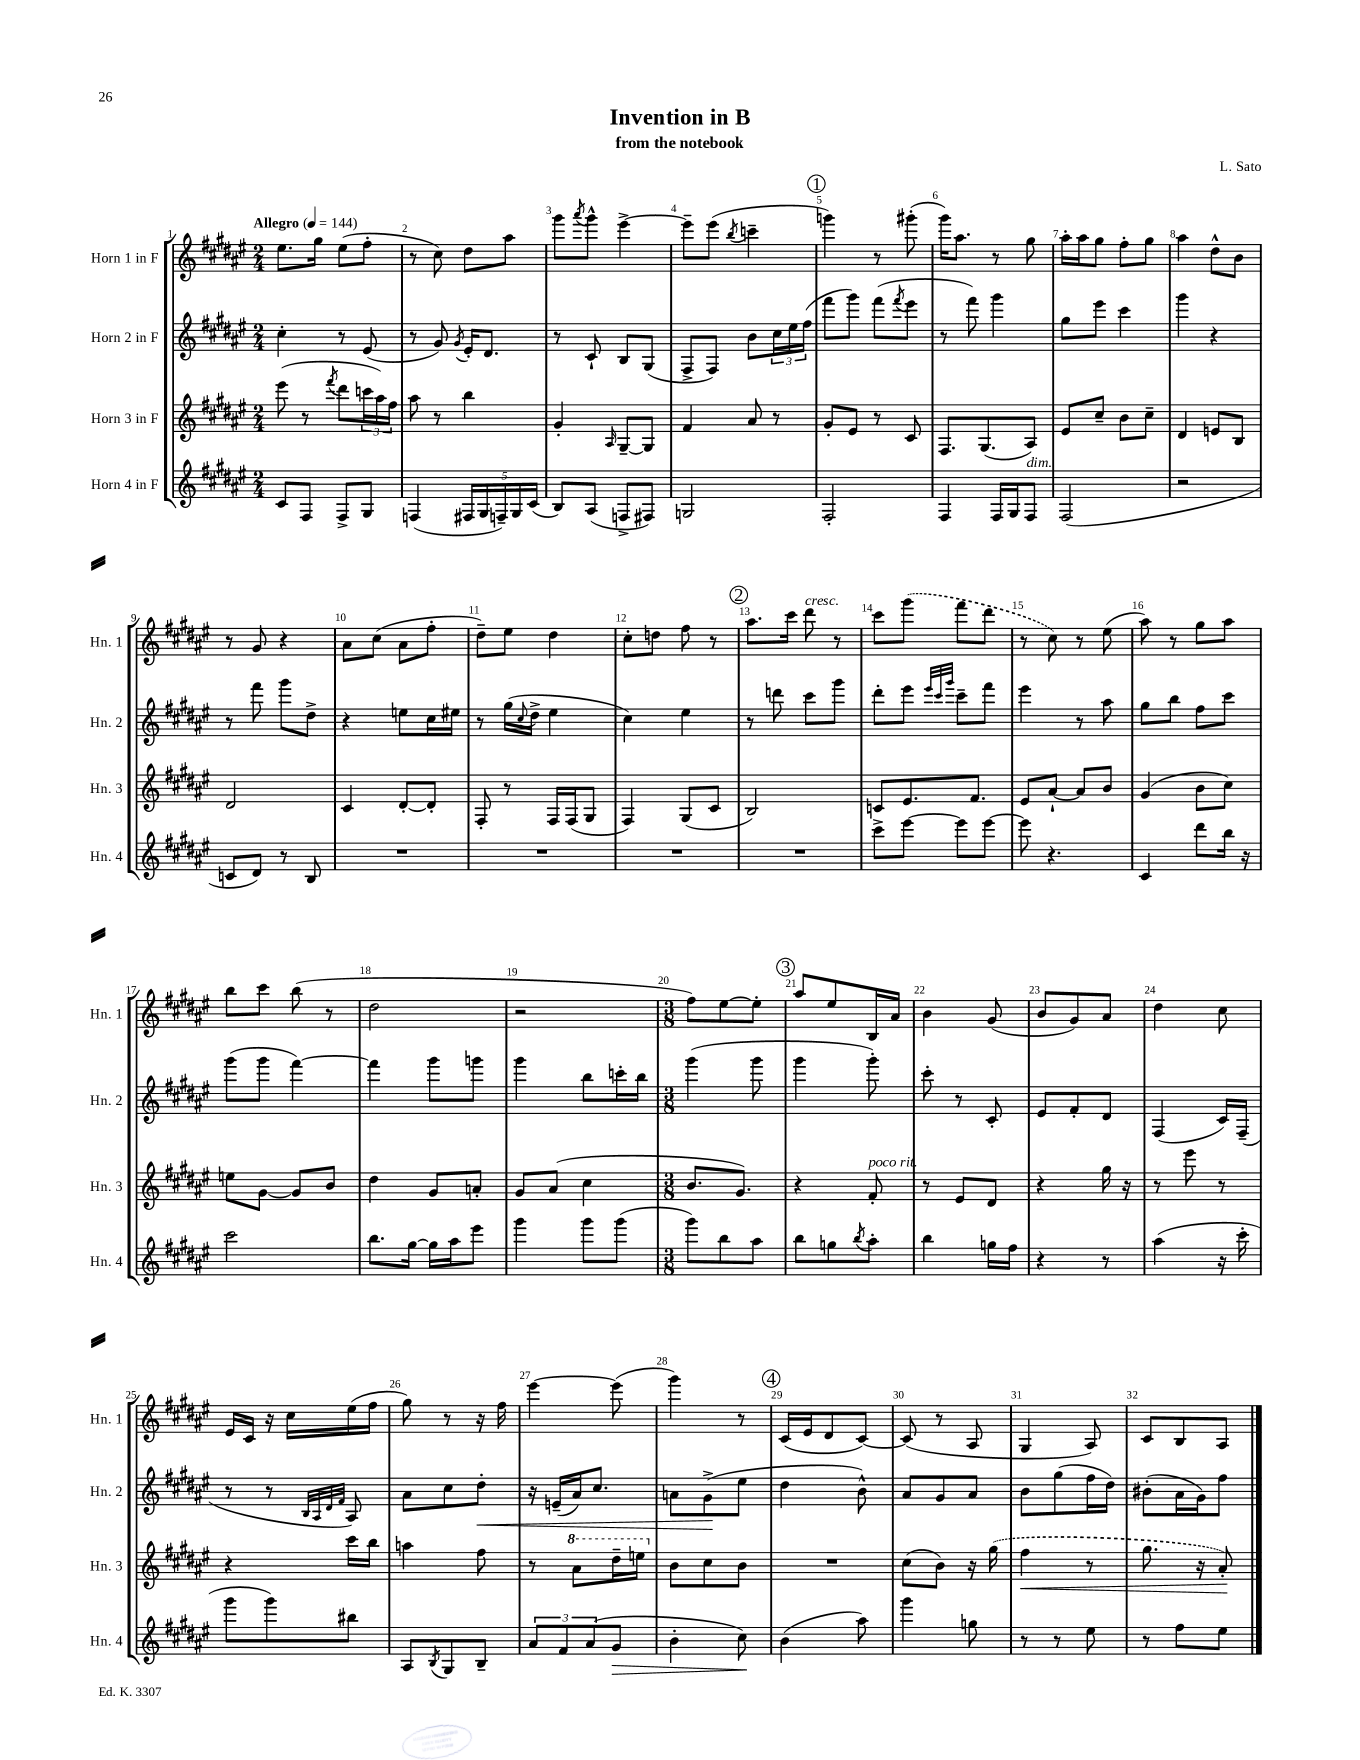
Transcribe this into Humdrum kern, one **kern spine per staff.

**kern	**kern	**kern	**kern
*staff4	*staff3	*staff2	*staff1
*clefG2	*clefG2	*clefG2	*clefG2
*k[f#c#g#d#a#e#]	*k[f#c#g#d#a#e#]	*k[f#c#g#d#a#e#]	*k[f#c#g#d#a#e#]
*M2/4	*M2/4	*M2/4	*M2/4
*MM144	*MM144	*MM144	*MM144
8c#	(8eee#	4cc#'	8.ee#
8F#	8r	.	.
.	.	.	16gg#
.	8qfff#	.	.
8F#^	8ddd#	8r	(8ee#
8G#	24ccc	(8e#	8ff#'
.	24aa#)	.	.
.	24ff#	.	.
=	=	=	=
(4F	8aa#	8r	8r
.	8r	8g#)	8cc#)
.	.	8qg#	.
20F#	4bb	16e#'	8dd#
20G#	.	.	.
.	.	8.d#	.
20F~)	.	.	.
.	.	.	8aa#
20G#	.	.	.
(20c#	.	.	.
=	=	=	=
8B)	4g#'	8r	8ggg#
.	.	.	8qaaa#
(8A#	.	8c#`	8ggg#^^
.	16qqA#	.	.
8F^	[8G#~	8B	[4eee#^
8F#)	8G#]	(8G#	.
=	=	=	=
2G	4f#	8F#^	8eee#~]
.	.	8F#)	(8eee#
.	.	.	8qbb
.	8a#	8b	4ccc~
.	8r	24cc#	.
.	.	24ee#	.
.	.	(24ff#	.
=	=	=	=
2F#'	8g#'	8fff#	4ggg)
.	8e#	8ggg#)	.
.	8r	(8fff#	8r
.	.	8qfff#	.
.	8c#	8eee#	(8ggg#'
=	=	=	=
4F#	8.F#	8r	16ggg#)
.	.	.	8.aa#
.	.	8fff#)	.
.	(8.G#	.	.
16F#	.	4ggg#	8r
16G#	.	.	.
8F#	8A#)	.	8gg#
=	=	=	=
(2F#	8e#	8gg#	16aa#'
.	.	.	16aa#
.	8cc#~	8eee#	8gg#
.	8b	4ccc#	8ff#'
.	8cc#~	.	8gg#
=	=	=	=
2r	4d#	4ggg#	4aa#
.	8e	4r	8dd#^^
.	8B	.	8b
=	=	=	=
8c	2d#	8r	8r
8d#)	.	8fff#	8g#
8r	.	8ggg#	4r
8B	.	8dd#^	.
=	=	=	=
2r	4c#	4r	8a#
.	.	.	(8cc#
.	[8d#'	8ee	8a#
.	8d#']	16cc#	8ff#'
.	.	16ee#	.
=	=	=	=
2r	8F#'	8r	8dd#~)
.	8r	(16gg#	8ee#
.	.	8qqcc#	.
.	.	16dd#^	.
.	16F#	4ee#	4dd#
.	(16F#	.	.
.	8G#	.	.
=	=	=	=
2r	4F#)	4cc#)	8cc#'
.	.	.	8dd
.	(8G#	4ee#	8ff#
.	8c#	.	8r
=	=	=	=
2r	2B)	8r	8.aa#
.	.	8ddd	.
.	.	.	16ccc#
.	.	8ccc#	8ddd#
.	.	8ggg#	8r
=	=	=	=
8ccc#^	8c	8ddd#'	8ccc#
[8eee#	8.e#	8eee#	(8ggg#
.	.	32qqeee#	.
.	.	32qqccc#	.
.	.	32qqggg#	.
8eee#]	.	8ccc#~	8fff#
.	8.f#	.	.
[8eee#	.	8fff#	8ddd#
=	=	=	=
8eee#]	8e#	4eee#	8r
4.r	[8a#`	.	8cc#)
.	8a#]	8r	8r
.	8b	8aa#	(8ee#
=	=	=	=
4c#	(4g#	8gg#	8aa#)
.	.	8bb	8r
8ddd#	8b	8ff#	8gg#
16bb	8cc#)	8ccc#	8aa#
16r	.	.	.
=	=	=	=
2ccc#	8ee	(8ggg#	8bb
.	[8g#	8ggg#	8ccc#
.	8g#]	[4fff#)	(8bb
.	8b	.	8r
=	=	=	=
8.bb	4dd#	4fff#]	2dd#
[16gg#	.	.	.
16gg#]	8g#	8ggg#	.
16aa#	.	.	.
8eee#	8a'	8ggg	.
=	=	=	=
4ggg#	8g#	4ggg#	2r
.	(8a#	.	.
8ggg#	4cc#	8bb	.
(8ggg#	.	16ccc'	.
.	.	16bb	.
=	=	=	=
*M3/8	*M3/8	*M3/8	*M3/8
8ggg#)	8.b	(4ggg#	8ff#)
8bb	.	.	[8ee#
.	8.g#)	.	.
8aa#	.	8ggg#	8ee#']
=	=	=	=
8bb	4r	4ggg#	8aa#
8gg	.	.	8ee#
8qbb	.	.	.
8aa#'	8f#'	8ggg#')	16B
.	.	.	16a#
=	=	=	=
4bb	8r	8ccc#'	4b
.	8e#	8r	.
16gg	8d#	8c#'	(8g#
16ff#	.	.	.
=	=	=	=
4r	4r	8e#	8b
.	.	8f#'	8g#)
8r	16gg#	8d#	8a#
.	16r	.	.
=	=	=	=
(4aa#	8r	(4F#	4dd#
.	8eee#	.	.
16r	8r	16c#)	8cc#
16ccc#'	.	(16F#~	.
=	=	=	=
8ggg#	4r	8r	16e#
.	.	.	16c#
8ggg#)	.	8r	16r
.	.	.	16cc#
.	.	32qqB	.
.	.	32qqA#	.
.	.	32qqd#	.
.	.	32qqf#	.
8bb#	16ccc#	8A#)	(16ee#
.	16bb	.	16ff#
=	=	=	=
8A#	4aa	8a#	8gg#)
8qB	.	.	.
8G#	.	8cc#	8r
8B~	8ff#	8dd#'	16r
.	.	.	16ff#
=	=	=	=
12a#	8r	16r	[4eee#
.	.	(16e~	.
12f#	.	.	.
.	8aa#	16a#)	.
(12a#	.	.	.
.	.	8.cc#	.
8g#	16ddd#~	.	(8eee#]
.	16eee	.	.
=	=	=	=
4b'	8b	8a	4ggg#)
.	8cc#	(8g#^	.
8cc#)	8b	8ee#	8r
=	=	=	=
(4b	4.r	4dd#	(16c#
.	.	.	16e#
.	.	.	8d#
8aa#)	.	8b^^)	[8c#)
=	=	=	=
4ggg#	(8cc#	8a#	(8c#]
.	8b)	8g#	8r
8gg	16r	8a#	8A#
.	(16gg#	.	.
=	=	=	=
8r	4ff#	8b	4G#
8r	.	(8gg#	.
8ee#	8r	16ff#	8A#)
.	.	16dd#)	.
=	=	=	=
8r	8.gg#	(8b#'	8c#
8ff#	.	16a#	8B
.	16r	16g#)	.
8ee#	8a#')	8ff#	8A#
==	==	==	==
*-	*-	*-	*-
